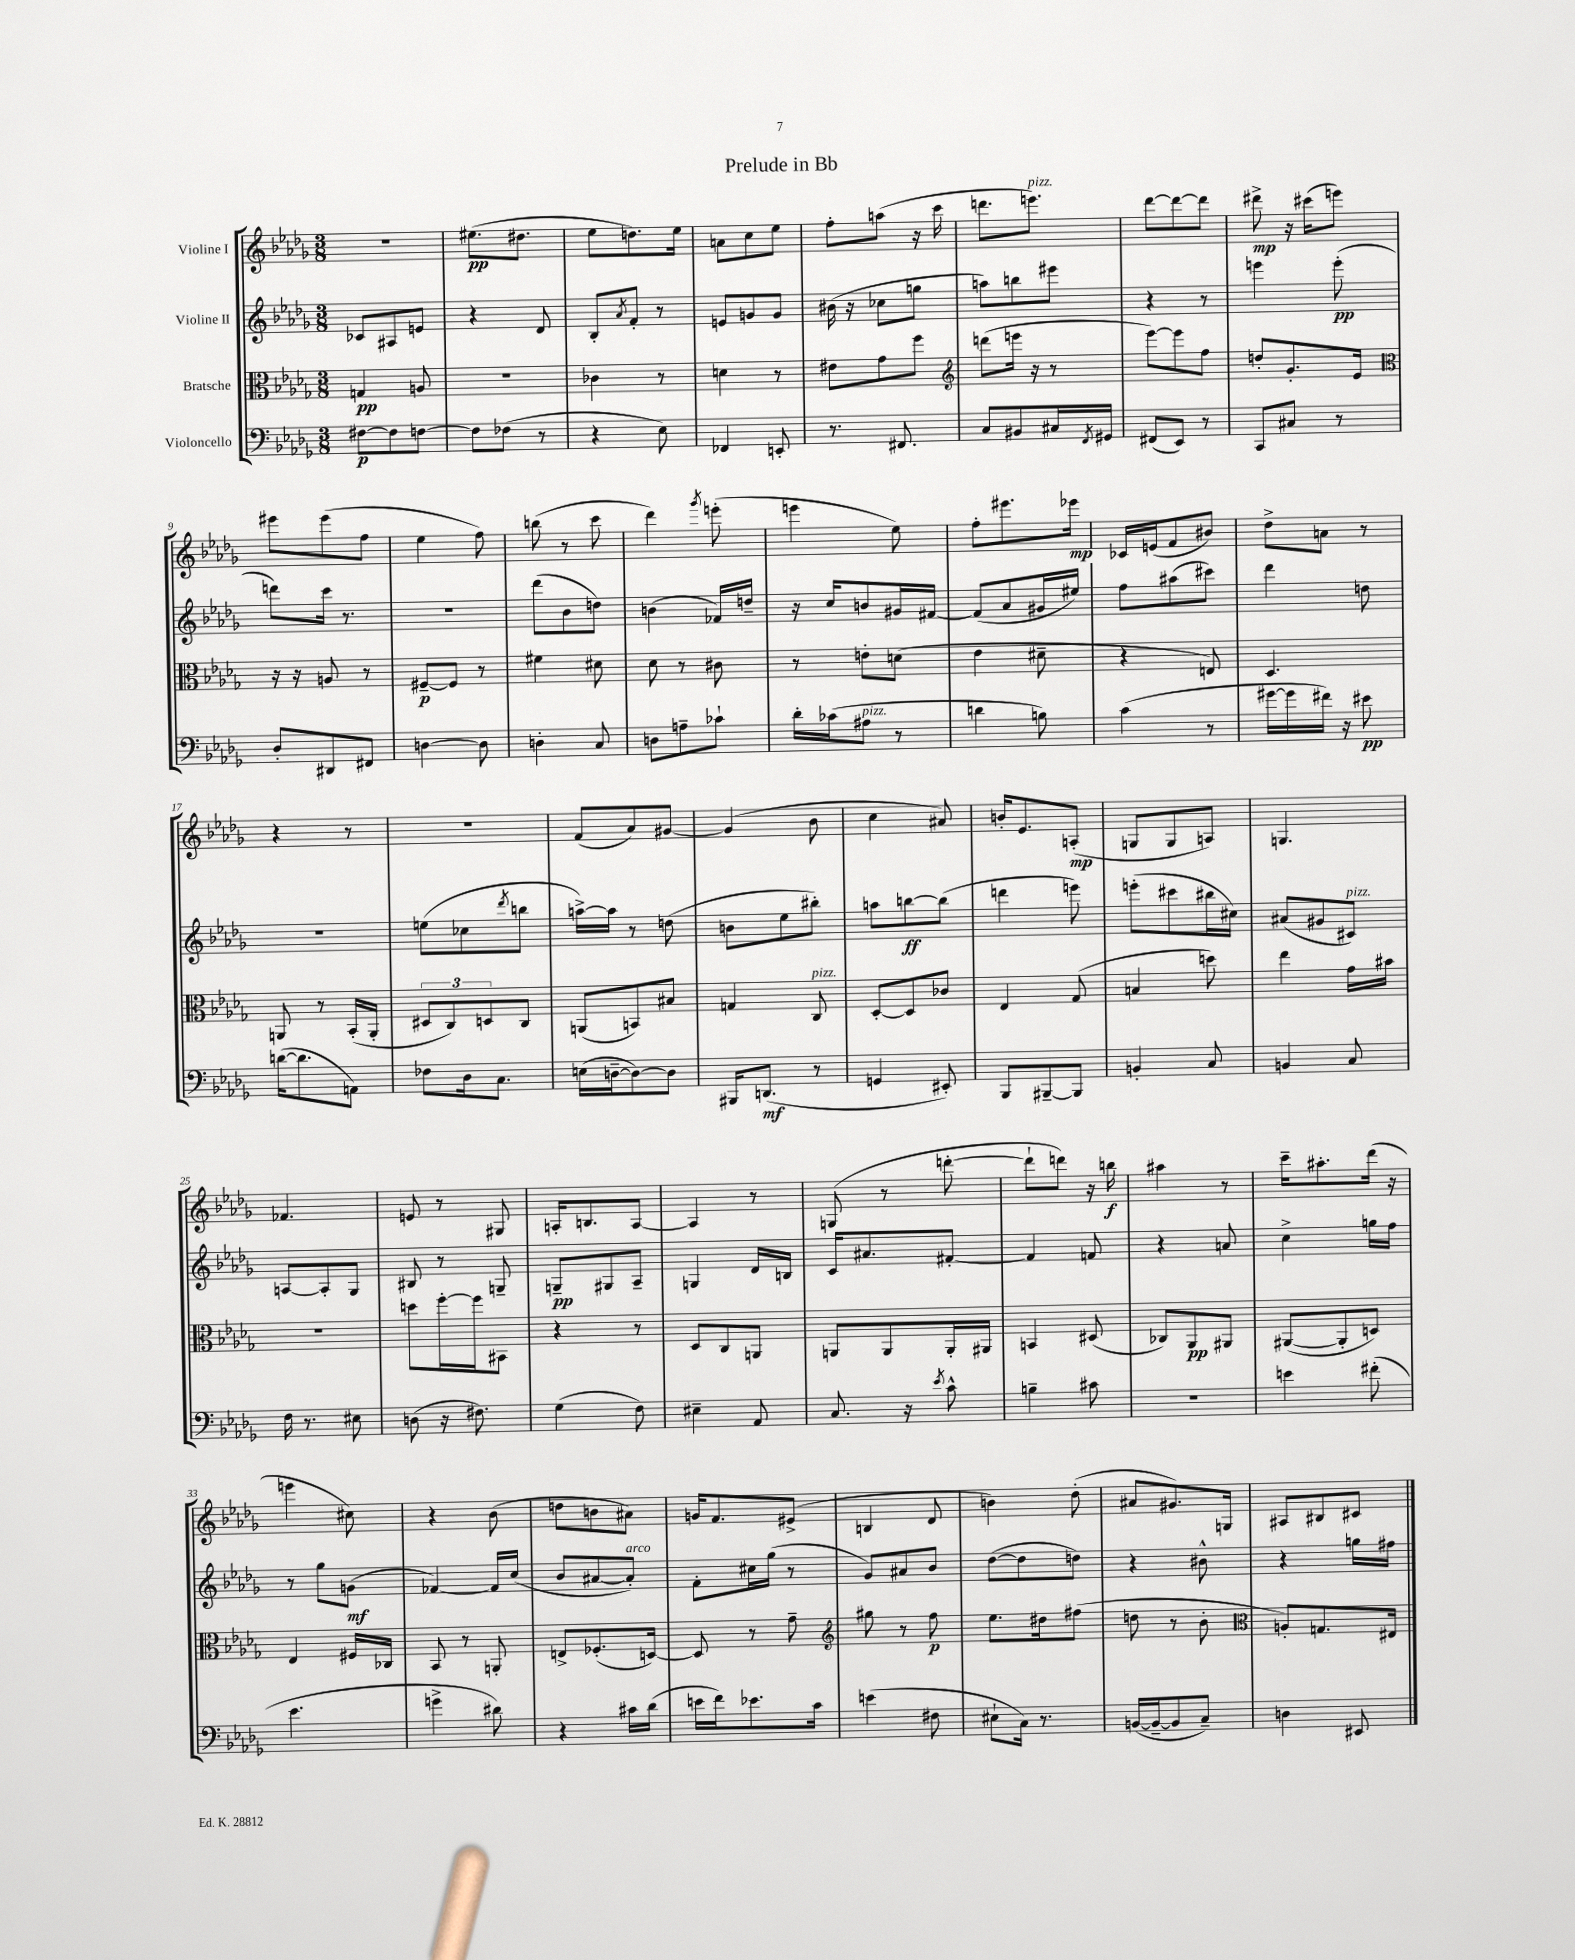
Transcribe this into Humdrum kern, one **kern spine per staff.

**kern	**kern	**kern	**kern
*staff4	*staff3	*staff2	*staff1
*clefF4	*clefC3	*clefG2	*clefG2
*k[b-e-a-d-g-]	*k[b-e-a-d-g-]	*k[b-e-a-d-g-]	*k[b-e-a-d-g-]
*M3/8	*M3/8	*M3/8	*M3/8
[8F#	4G	8c-	4.r
8F#]	.	8A#	.
[8F	8A	8e	.
=	=	=	=
8F]	4.r	4r	(8.ee#
(8F-	.	.	.
.	.	.	8.dd#
8r	.	8d-	.
=	=	=	=
4r	4c-	8B-'	8ee-
.	.	8qa-	.
.	.	8f'	8.dd)
8E-)	8r	8r	.
.	.	.	16ee-
=	=	=	=
4FF-	4d	8e	8a
.	.	8g	8cc
8EE'	8r	8g	8ee-
=	=	=	=
8.r	8e#	(16b#	8ff'
.	.	16r	.
.	8g-	8cc-	(8aa
8.FF#	.	.	.
.	8ff	8gg	16r
.	.	.	16ccc
=	=	=	=
*	*clefG2	*	*
8C	(8ddd	8aa)	8.ddd
8BB#	16eee	8bb	.
.	16r	.	8.eee)
16C#	8r	8eee#	.
8qFF	.	.	.
16GG#	.	.	.
=	=	=	=
(8FF#	[8eee-)	4r	[8ddd-
8EE-)	8eee-]	.	8ddd-_
8r	8ff	8r	8ddd-]
=	=	=	=
8CC	8dd'	4eee	8ddd#^
8C#	8.g-'	.	16r
.	.	.	(16ccc#
8r	.	(8eee'	8eee)
.	16e-	.	.
=	=	=	=
*	*clefC3	*	*
8D-'	16r	8ddd)	8eee#
.	16r	.	.
8DD#	8A	16ccc	(8eee#
.	.	8.r	.
8FF#	8r	.	8ff
=	=	=	=
[4D	[8F#~	4.r	4ee-
.	8F#]	.	.
8D]	8r	.	8ff)
=	=	=	=
4D'	4f#	(8ddd-	(8bb
.	.	8b-	8r
8C	8d#	8dd)	8ccc
=	=	=	=
8D	8d-	(4b	4ddd-)
8A~	8r	.	.
.	.	.	8qggg-
8c-`	8c#	16f-)	(8eee'
.	.	16dd~	.
=	=	=	=
16d-'	8r	16r	4eee
(16c-	.	16cc	.
8A#	8e'	8b	.
8r	(8d	16g#	8ee-)
.	.	[16f#	.
=	=	=	=
4d	4e-	(8f#]	8ff'
.	.	8a-	8.eee#
8B)	8d#~	16g#	.
.	.	16ee#)	16eee-
=	=	=	=
(4c	4r	8ff	16c-
.	.	.	(16e
.	.	(8aa#	8f
8r	8E)	8ccc#)	8b#)
=	=	=	=
[16g#	4.D-	4ddd-	8dd-^
16g#]	.	.	.
16f#)	.	.	8a
16r	.	.	.
8e#	.	8dd	8r
=	=	=	=
([16d	8AA	4.r	4r
8.d]	.	.	.
.	8r	.	.
8AA)	(16BB-'	.	8r
.	16AA'	.	.
=	=	=	=
8F-	12D#	(8ee	4.r
.	12C)	.	.
16D-	.	8cc-	.
.	12D	.	.
8.C	.	.	.
.	.	8qddd-	.
.	8C	8bb	.
=	=	=	=
(16E	(8AA	[16aa^)	(8f
[16D~	.	16aa]	.
8D_)	8BB)	8r	8a-)
8D]	8B#	(8dd	[8g#
=	=	=	=
16BBB#	4G	8b	(4g#]
(8.DD	.	.	.
.	.	8ee-	.
8r	8C	8bb#')	8b-
=	=	=	=
4GG	[8D-'	8aa	4cc
.	8D-]	[8bb	.
8EE#')	8c-	(8bb]	8a#)
=	=	=	=
8BBB-	4E-	4ddd	16b'
.	.	.	8.e-
[8BBB#~	.	.	.
8BBB#]	(8G-	8eee)	(8A'
=	=	=	=
4BB'	4B	(8eee'	8G
.	.	8ccc#	8G
8C	8dd)	16bb#	8A)
.	.	16cc#)	.
=	=	=	=
4BB	4ee-	(8a#	4.G
.	.	8g#	.
8C	16g-	8c#)	.
.	16b#	.	.
=	=	=	=
16F	4.r	[8A	4.f-
8.r	.	.	.
.	.	8A']	.
8E#	.	8G-	.
=	=	=	=
(8D	8dd	8B#	8e
16r	[16ff'	8r	8r
8.F#)	16ff]	.	.
.	8BB#	8G~	8G#
=	=	=	=
(4G-	4r	8G~	16A'
.	.	.	8.B
.	.	8G#	.
8F)	8r	8A-~	[8A
=	=	=	=
4E#~	8D-	4G	4A]
.	8C	.	.
8AA-	8AA	16d-	8r
.	.	16B	.
=	=	=	=
8.C	8AA	16c	(8G
.	.	8.a#	.
.	8AA	.	8r
16r	.	.	.
8qe-	.	.	.
8c^^	16AA'	[8f#'	[8ddd'
.	16AA#	.	.
=	=	=	=
4B~	4BB	4f#]	8ddd`]
.	.	.	8ddd)
8c#	(8D#	8f	16r
.	.	.	16bb
=	=	=	=
4.r	8C-)	4r	4aa#
.	8AA-	.	.
.	8AA#	8a	8r
=	=	=	=
4e	([8AA#	4cc^	16ccc~
.	.	.	8.aa#'
.	8AA#']	.	.
(8f#'	8D)	16gg	(16ddd-
.	.	16ff	16r
=	=	=	=
4.e-	4E-	8r	4eee
.	.	8gg-	.
.	16F#	(8g	8cc#)
.	16C-	.	.
=	=	=	=
4g^	8BB-	[4f-)	4r
.	8r	.	.
8d#)	8AA'	16f-]	(8b-
.	.	(16cc	.
=	=	=	=
4r	8E^	8b-	8dd
.	(8.F-'	[8a#	8b
16c#	.	8a#'])	8a#)
(16d-	[16D)	.	.
=	=	=	=
16e	8D]	8f'	16g
16f)	.	.	8.f
8.e-	8r	16cc#	.
.	.	(16gg-	.
.	8g-~	8r	(8e#^
16c	.	.	.
=	=	=	=
*	*clefG2	*	*
(4e	8gg#	8g-)	4B
.	8r	8a#	.
8F#	8ff	8b-	8d-
=	=	=	=
8E#`	8.ee-	([8dd-	4b)
16C)	.	8dd-]	.
8.r	16dd#	.	.
.	(8ff#	8dd)	(8dd-'
=	=	=	=
([16BB	8dd	4r	8a#
16BB~_	.	.	.
8BB]	8r	.	8.g#)
8C~)	8b-'	8b#^^	.
.	.	.	16G
=	=	=	=
*	*clefC3	*	*
4D	8A')	4r	8A#
.	8.G	.	8B#
8EE#	.	16gg	8c#
.	16E#	16ff#	.
==	==	==	==
*-	*-	*-	*-
